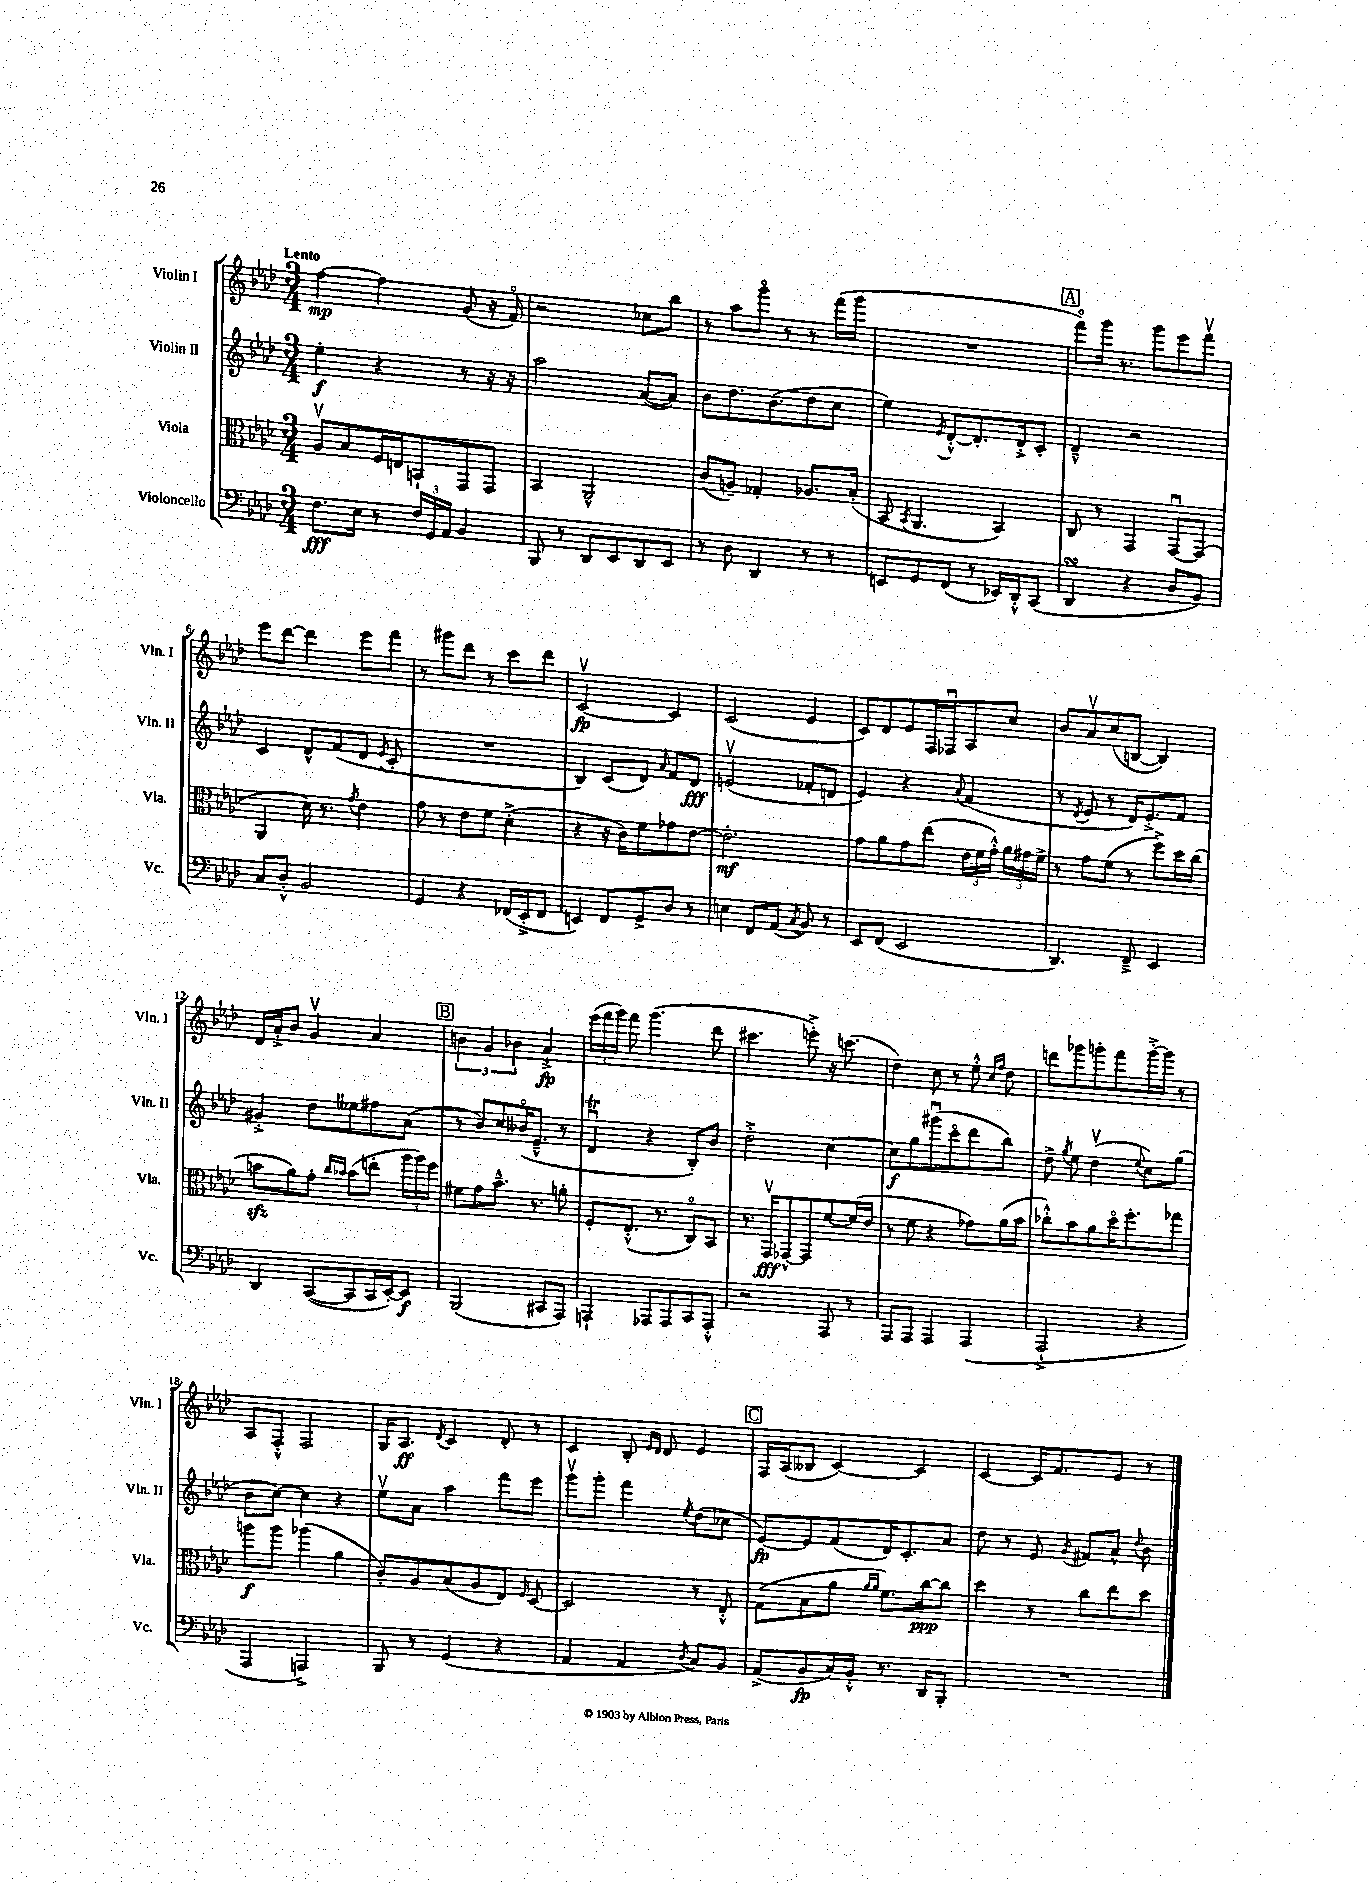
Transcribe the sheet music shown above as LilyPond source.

<<
\new StaffGroup <<
\new Staff = "s0" \with { instrumentName = "Violin I" shortInstrumentName = "Vln. I" } {
    \clef treble \key aes \major \numericTimeSignature \time 3/4 \tempo "Lento"
    \autoBeamOff f''4~\mp f''4 g'8( r16 f'16\flageolet) |
    r2 ces''8[ bes''8] |
    r8 aes''8[ g'''8]\flageolet r8 r8 f'''16[( g'''16] |
    R2. |
    \mark \markup { \box "A" } f'''8[\flageolet) g'''16] r8. g'''8[ ees'''8 f'''8]\upbow |
    ees'''8[ des'''8]~ des'''4 ees'''8[ f'''8] |
    r8 gis'''8[ des'''8] r8 c'''8[ des'''8] |
    c'2~\upbow\fp c'4 |
    c'2( ees'4 |
    c'8[) des'8 ees'8 f16 fes16\downbow aes8 c''8] |
    bes'8[ aes'8\upbow c''8( b8]~ b4) |
    des'16[ aes'16-.-> bes'8] g'4\upbow aes'4 |
    \mark \markup { \box "B" } \tuplet 3/2 { b'4 g'4 bes'4 } aes'4-!->\fp |
    \tuplet 3/2 { ees'''16[( f'''16 g'''16]) } f'''8 g'''4.( des'''8 |
    cis'''4. e'''8-.->) r16 c'''8.( |
    des''4) c''8 r8 ees''8-.-^ \grace { c''16[ f''16] } des''8 |
    d'''8[ ges'''8 g'''8-. f'''8 g'''16~-.-> g'''16] r8 |
    aes8[ f8]-.-^ f2 |
    g16[ aes8.]\ff \acciaccatura { des'8 } c'4 des'8-. r8 |
    c'4 bes8-. \grace { ees'16[ des'16] } des'8 ees'4 |
    \mark \markup { \box "C" } f16[ aes16( beses8] c'4~) c'4 |
    c'4~ c'16[ f'8. ees'8] r8 \bar "|." |
}
\new Staff = "s1" \with { instrumentName = "Violin II" shortInstrumentName = "Vln. II" } {
    \clef treble \key aes \major \numericTimeSignature \time 3/4
    \autoBeamOff ees''4-.\f r4 r8 r16 r16 |
    aes''2 aes'8[~( aes'8]) |
    bes'8[ des''8. bes'8.( des''8 c''8] |
    ees''4) \acciaccatura { ees'8 } des'8[~-.-^ des'8.-. des'16-.-> c'8]-. |
    \mark \markup { \box "A" } des'4---^ r2 |
    c'4 des'8[-^ f'8( des'8] \acciaccatura { ees'8 } c'8-. |
    R2. |
    bes4) c'8[( des'8]) \grace { aes'16 } f'8[ des'8]\fff |
    e'2\upbow( fes'8[-. d'8] |
    ees'4) r4 \appoggiatura { aes'8 } f'4( |
    r8 \acciaccatura { des'8 } ees'8 r8 des'16[) ees'8.-.-> f'8] |
    gis'4-.-> des''8[ eeses''8 fis''8 aes'8]( |
    \mark \markup { \box "B" } r8 bes'8[) c''8 beses'16\flageolet( ees'8.]---^ r8 |
    des'4\downbow\trill r4 bes8[-.) bes'8] |
    des''2-.-> c''4~ |
    c''8[\f g''8 gis'''8\downbow( c'''8\flageolet des'''8 bes''8]) |
    des''8-> \acciaccatura { g''8 } ees''8 des''4\upbow( \appoggiatura { ees''8 } c''8[) g''8]( |
    bes'8[ c''8]~) c''4 r4 |
    ees''8[\upbow aes'8] aes''4 f'''8[ ees'''8] |
    g'''8[\upbow g'''8]-. f'''4 \acciaccatura { ees''8 } des''8[( ces''8] |
    \mark \markup { \box "C" } ees'8[~\fp) ees'8 f'8( des'16) c'8.-. aes'8] |
    des''8 r8 ees'8 \acciaccatura { g'8 } fis'8[ aes'8]-^ \appoggiatura { des''8 } bes'8 \bar "|." |
}
\new Staff = "s2" \with { instrumentName = "Viola" shortInstrumentName = "Vla." } {
    \clef alto \key aes \major \numericTimeSignature \time 3/4
    \autoBeamOff aes8[\upbow bes8 f16 e16 b,8-! g,8 g,8] |
    bes,4 aes,2-^ |
    c'8[( a8]--) ges4-. aes8.[ bes16]-.( |
    bes,8 \acciaccatura { bes,8 } aes,4. bes,4) |
    \mark \markup { \box "A" } c8 r8 g,4 g,8[~\downbow g,8]( |
    aes,4 des'16) r8. \acciaccatura { g'8 } ees'4 |
    g'8 r8 ees'8[ f'8] des'4-.->( |
    r4 r16 c'16[) f'8 ges'8 ees'8]~ |
    ees'2.-.\mf |
    g'8[ aes'8 g'8 ees''8]( \tuplet 3/2 { ees'16[ f'16 g'16]-.-^) } \tuplet 3/2 { aes'16[ gis'16 f'16]-> } |
    r8 g'8[ f'8]( r8 f''8[->) des''16 c''16]( |
    b'8[\sfz aes'8) g'8]-. \grace { c''16[ bes'16] } bes'8[( e''8]-. \tuplet 3/2 { aes''16[ aes''16) f''16] } |
    \mark \markup { \box "B" } fis'8[ g'8 bes'8.]---^ r8. a'8-. |
    f8[-. ees8.]-.-^( r8. c8[\flageolet) bes,8] |
    r8. g,16[\upbow\fff ges,8~-^ ges,8 f'8~ f'16( ees'16] |
    r8 f'8 r4 ges'8[) aes'16( bes'16] |
    ces''8[-.-^) bes'8 aes'8 des''16\flageolet f''8.-. ges''8] |
    a''8[\f a''8] aes''4( aes'4 |
    c'8[-.) aes8 bes8( aes8 ees8]) \grace { f16 } des8~ |
    des2 r8 ees8-.-^ |
    \mark \markup { \box "C" } g8[( bes8 aes'8] \grace { aes'16[ aes'16] } f'8.[) c''16~\ppp c''8] |
    des''4 r8 c''8[ ees''8 des''8] \bar "|." |
}
\new Staff = "s3" \with { instrumentName = "Violoncello" shortInstrumentName = "Vc." } {
    \clef bass \key aes \major \numericTimeSignature \time 3/4
    \autoBeamOff f8.[\fff ees16] r8 \tuplet 3/2 { f16[ g,16 aes,16] } bes,4 |
    bes,,8 r8 des,8[ ees,8 des,8 ees,8] |
    r8 des8 des,4 r8 r8 |
    e,8[ g,8 f,8]( r8 ees,16[) des,16-.-^ c,8]( |
    \mark \markup { \box "A" } des,4\turn r4 des8[ bes,8]) |
    c8[ des8]-.-^ bes,2 |
    g,4 r4 fes,16[( ees,16-.-> fes,8] |
    e,4) f,8[ g,8-> des8] r8 |
    e4 f,8[ aes,8]( \acciaccatura { c8 } bes,8) r8 |
    ees,8[ f,8]( ees,2 |
    des,4.) f,8---> ees,4 |
    des,4 c,8[~( c,8 c,16 ees,16~-.) ees,8]\f |
    \mark \markup { \box "B" } bes,,2( cis,8[ aes,,8]) |
    a,,4-! aes,,8[ aes,,8 c,8 aes,,8]-.-^ |
    r2 aes,,8 r8 |
    aes,,8[ aes,,8] aes,,4 aes,,4( |
    aes,,2-!-> r4 |
    aes,,4 a,,2->) |
    bes,,8 r8 g,4( r4 |
    aes,4 aes,4 \acciaccatura { des8 } c8[) bes,8] |
    \mark \markup { \box "C" } aes,8[->( bes,8\fp c16) bes,16]-.-^ r8. des,16[ bes,,8]-. |
    R2. \bar "|." |
}
>>
>>
